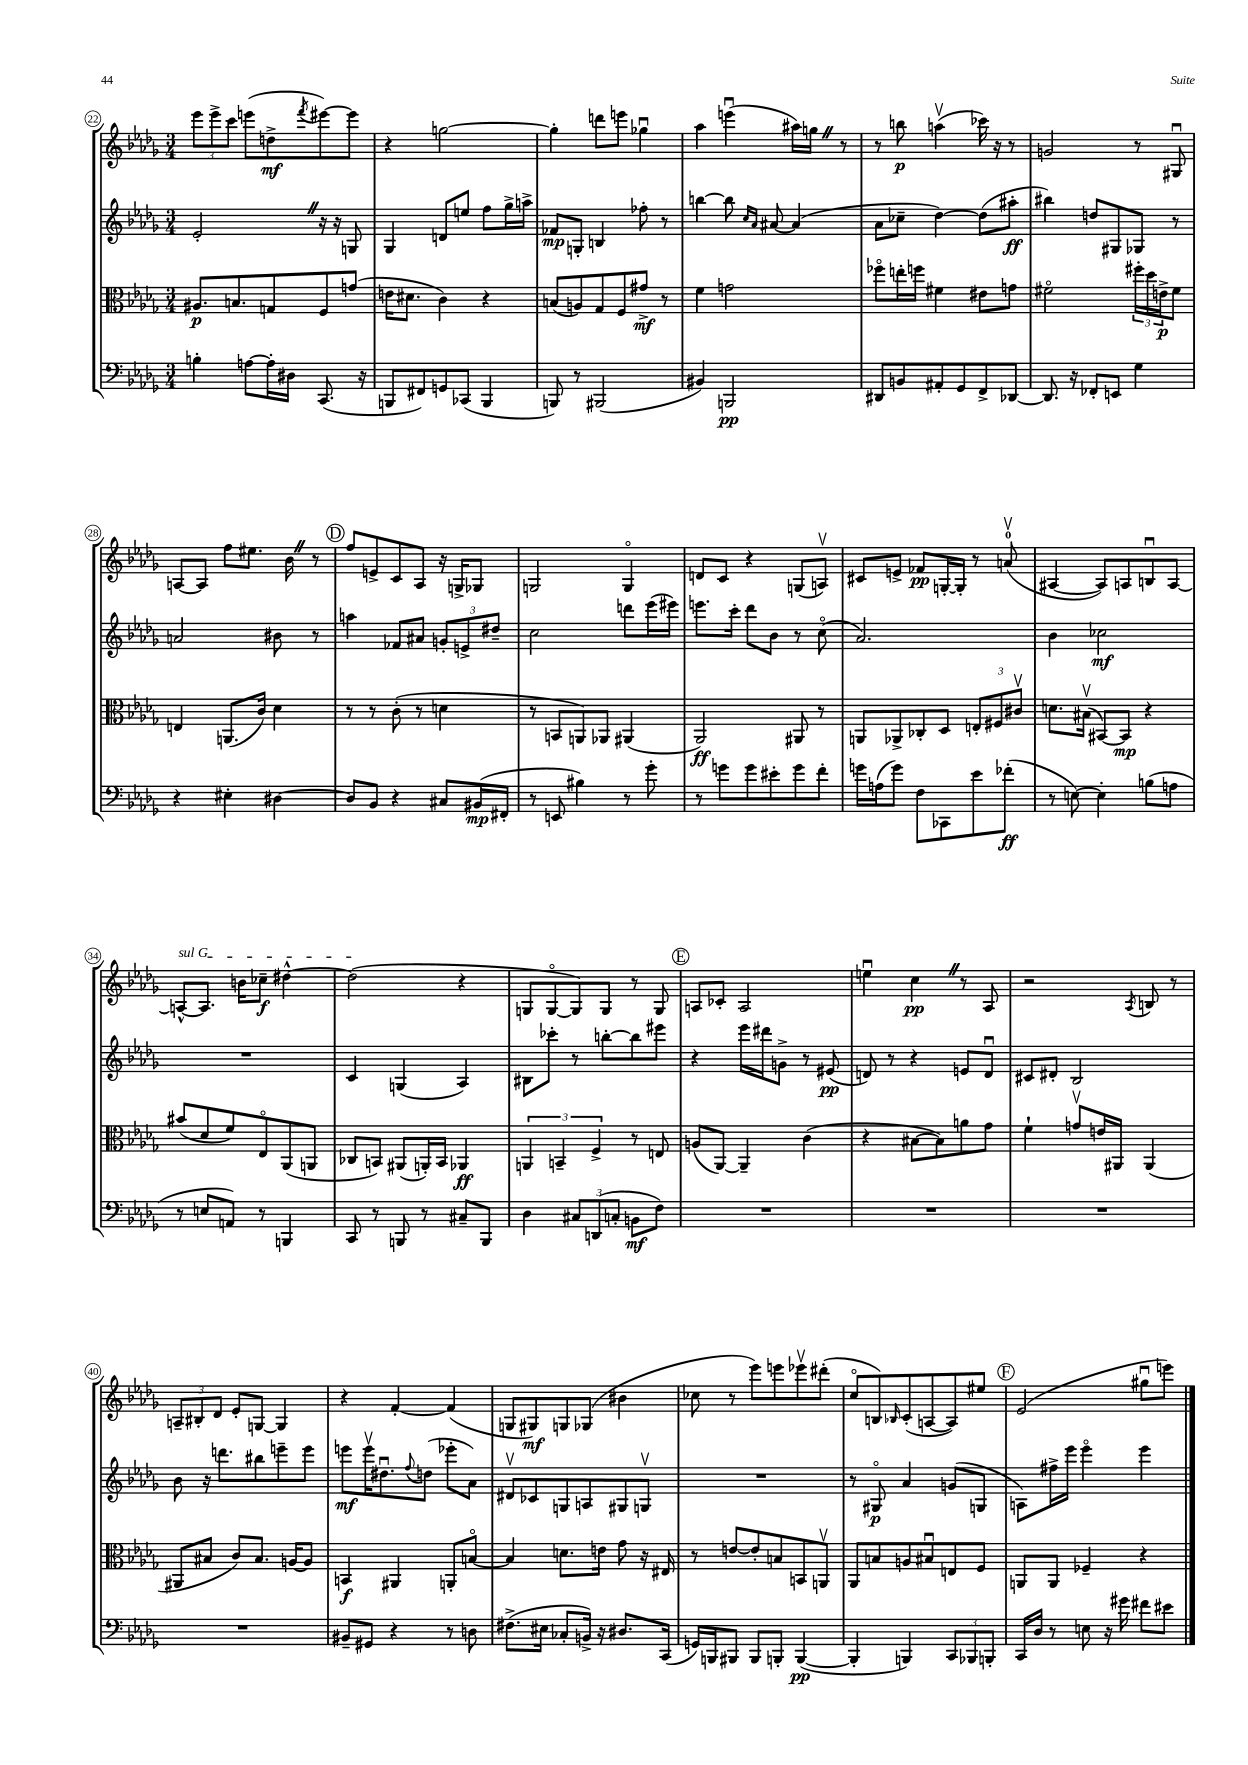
<<
\new StaffGroup <<
\new Staff = "s0" {
    \clef treble \key des \major \numericTimeSignature \time 3/4
    \tuplet 3/2 { ees'''8 ees'''8-> c'''8 } e'''8( d''8->\mf \acciaccatura { f'''8 } eis'''8~) eis'''8 |
    r4 g''2~ |
    g''4-. d'''8 e'''8 ges''4\downbow |
    aes''4 e'''4\downbow( ais''16) g''16 \once \override BreathingSign.text = \markup { \musicglyph "scripts.caesura.straight" } \breathe r8 |
    r8 b''8\p a''4\upbow( ces'''16) r16 r8 |
    g'2 r8 gis8\downbow |
    a8~ a8 f''8 eis''8. bes'16 \once \override BreathingSign.text = \markup { \musicglyph "scripts.caesura.straight" } \breathe r8 |
    \mark \markup { \circle "D" } f''8 e'8-> c'8 aes8 r16 g16-> ges8 |
    g2 g4\flageolet |
    d'8 c'8 r4 g8( a8\upbow) |
    cis'8 e'8-> fes'8\pp g16~-. g16-. r8 a'8-0\upbow( |
    ais4~ ais8) a8 b8\downbow a8~ |
    \once \override TextSpanner.bound-details.left.text = \markup { \italic "sul G" } a8~-^\startTextSpan a8. b'16 ces''8--\f dis''4~-^ |
    dis''2\stopTextSpan( r4 |
    g8 g8~\flageolet g8) g8 r8 g8 |
    \mark \markup { \circle "E" } a8 ces'8-. a2 |
    e''4\downbow c''4\pp \once \override BreathingSign.text = \markup { \musicglyph "scripts.caesura.straight" } \breathe r8 aes8 |
    r2 \acciaccatura { aes8 } b8 r8 |
    \tuplet 3/2 { a8-- bis8-. des'8 } ees'8-. g8~ g4 |
    r4 f'4~-. f'4( |
    g8 gis8\mf) g8 ges8( bis'4 |
    ces''8 r8 ees'''8) e'''8 ees'''8\upbow dis'''8-.( |
    c''8\flageolet b8) \grace { bes16 } c'8-.( a8~ a8) eis''8 |
    \mark \markup { \circle "F" } ees'2( gis''8\downbow e'''8) \bar "|." |
}
\new Staff = "s1" {
    \clef treble \key des \major \numericTimeSignature \time 3/4
    ees'2-. \once \override BreathingSign.text = \markup { \musicglyph "scripts.caesura.straight" } \breathe r16 r16 g8 |
    ges4 d'8 e''8 f''8 ges''16-> a''16-> |
    fes'8\mp g8-. b4 fes''8-. r8 |
    b''4~ b''8 \grace { c''16 aes'16 } ais'8~ ais'4( |
    aes'8 ces''8-- des''4~) des''8( ais''8-.\ff |
    bis''4) d''8 gis8 ges8 r8 |
    a'2 bis'8 r8 |
    \mark \markup { \circle "D" } a''4 fes'8 ais'8 \tuplet 3/2 { g'8-. e'8-> dis''8-- } |
    c''2 d'''8 ees'''16( eis'''16) |
    e'''8. c'''16-. des'''8 bes'8 r8 c''8\flageolet( |
    aes'2.) |
    bes'4 ces''2\mf |
    R2. |
    c'4 g4( aes4) |
    bis8 ces'''8-. r8 b''8~-. b''8 eis'''8 |
    \mark \markup { \circle "E" } r4 ees'''16 dis'''16 g'8-> r8 eis'8\pp( |
    d'8) r8 r4 e'8 d'8\downbow |
    cis'8 dis'8-. bes2 |
    bes'8 r16 d'''8. bis''8 e'''8-- e'''8 |
    e'''8\mf e'''16\upbow dis''8.\downbow \appoggiatura { f''8 } d''8( ees'''8-. aes'8) |
    dis'8\upbow ces'8 g8 a8 gis8 g8\upbow |
    R2. |
    r8 gis8\flageolet\p aes'4 g'8( g8 |
    \mark \markup { \circle "F" } a8) fis''16-> ees'''16 ees'''4\flageolet ees'''4 \bar "|." |
}
\new Staff = "s2" {
    \clef alto \key des \major \numericTimeSignature \time 3/4
    ais8.\p b8. g8 f8 g'8( |
    e'16 dis'8. c'4) r4 |
    b8( a8) ges8 f8 gis'8->\mf r8 |
    f'4 g'2 |
    fes''8\flageolet e''16-. f''16 fis'4 eis'8 g'8 |
    fis'2\flageolet \tuplet 3/2 { fis''16-. des''16 e'16->\p } fis'8 |
    e4 a,8.( c'16) des'4 |
    \mark \markup { \circle "D" } r8 r8 c'8-.( r8 d'4 |
    r8 b,8 a,8) aes,8 ais,4( |
    aes,2\ff) ais,8 r8 |
    a,8 aes,8-> ces8-. des8 \tuplet 3/2 { e8-. fis8 cis'8\upbow } |
    d'8. bis16\upbow( bis,8~) bis,8\mp r4 |
    bis'8( des'8 f'8) ees8\flageolet aes,8( a,8 |
    ces8 b,8) ais,8( a,16-.) b,16 aes,4\ff |
    \tuplet 3/2 { a,4 b,4-- f4-> } r8 e8 |
    \mark \markup { \circle "E" } a8( aes,8~) aes,4-- c'4( |
    r4 bis8~ bis8) a'8 ges'8 |
    f'4-! g'8\upbow e'16 ais,16 ais,4( |
    ais,8 bis8 c'8) bis8. a16~ a8 |
    b,4\f ais,4 a,8-. b8~\flageolet |
    b4 d'8. e'16 ges'8 r16 eis16 |
    r8 e'8~ e'8-. b8 b,8 a,8\upbow |
    aes,8 b8 a8 bis8\downbow e8 f8 |
    \mark \markup { \circle "F" } a,8 a,8 fes4-- r4 \bar "|." |
}
\new Staff = "s3" {
    \clef bass \key des \major \numericTimeSignature \time 3/4
    b4-. a8~ a16-. dis16 c,8.( r16 |
    b,,8 fis,8) g,8 ces,8( b,,4 |
    b,,8) r8 bis,,2( |
    bis,4) b,,2\pp |
    dis,8 b,8 ais,8-. ges,8 f,8-> des,8~ |
    des,8. r16 fes,8-. e,8 ges4 |
    r4 eis4-. dis4~ |
    \mark \markup { \circle "D" } dis8 bes,8 r4 cis8 bis,16\mp( fis,16-. |
    r8 e,8 bis4) r8 ges'8-. |
    r8 g'8 g'8 eis'8-. g'8 f'8-. |
    g'16 a16( g'8) f8 ces,8 ees'8 fes'8-.\ff( |
    r8 e8~) e4-. b8( a8 |
    r8 e8 a,8) r8 b,,4 |
    c,8 r8 b,,8 r8 cis8-- b,,8 |
    des4 \tuplet 3/2 { cis8 d,8( c8-. } b,8\mf f8) |
    \mark \markup { \circle "E" } R2. |
    R2. |
    R2. |
    R2. |
    bis,8-- gis,8 r4 r8 d8 |
    fis8.->( eis16 ces8-. b,16->) r16 dis8. c,16( |
    g,16) b,,16 bis,,8 bis,,8 b,,8-. b,,4~\pp( |
    b,,4-. b,,4) \tuplet 3/2 { c,8 bes,,8 b,,8-. } |
    \mark \markup { \circle "F" } c,16 des16 r8 e8 r16 gis'16 fis'8 eis'8 \bar "|." |
}
>>
>>
\layout { \context { \Score currentBarNumber = #22 \override BarNumber.stencil = #(make-stencil-circler 0.1 0.3 ly:text-interface::print) } }
